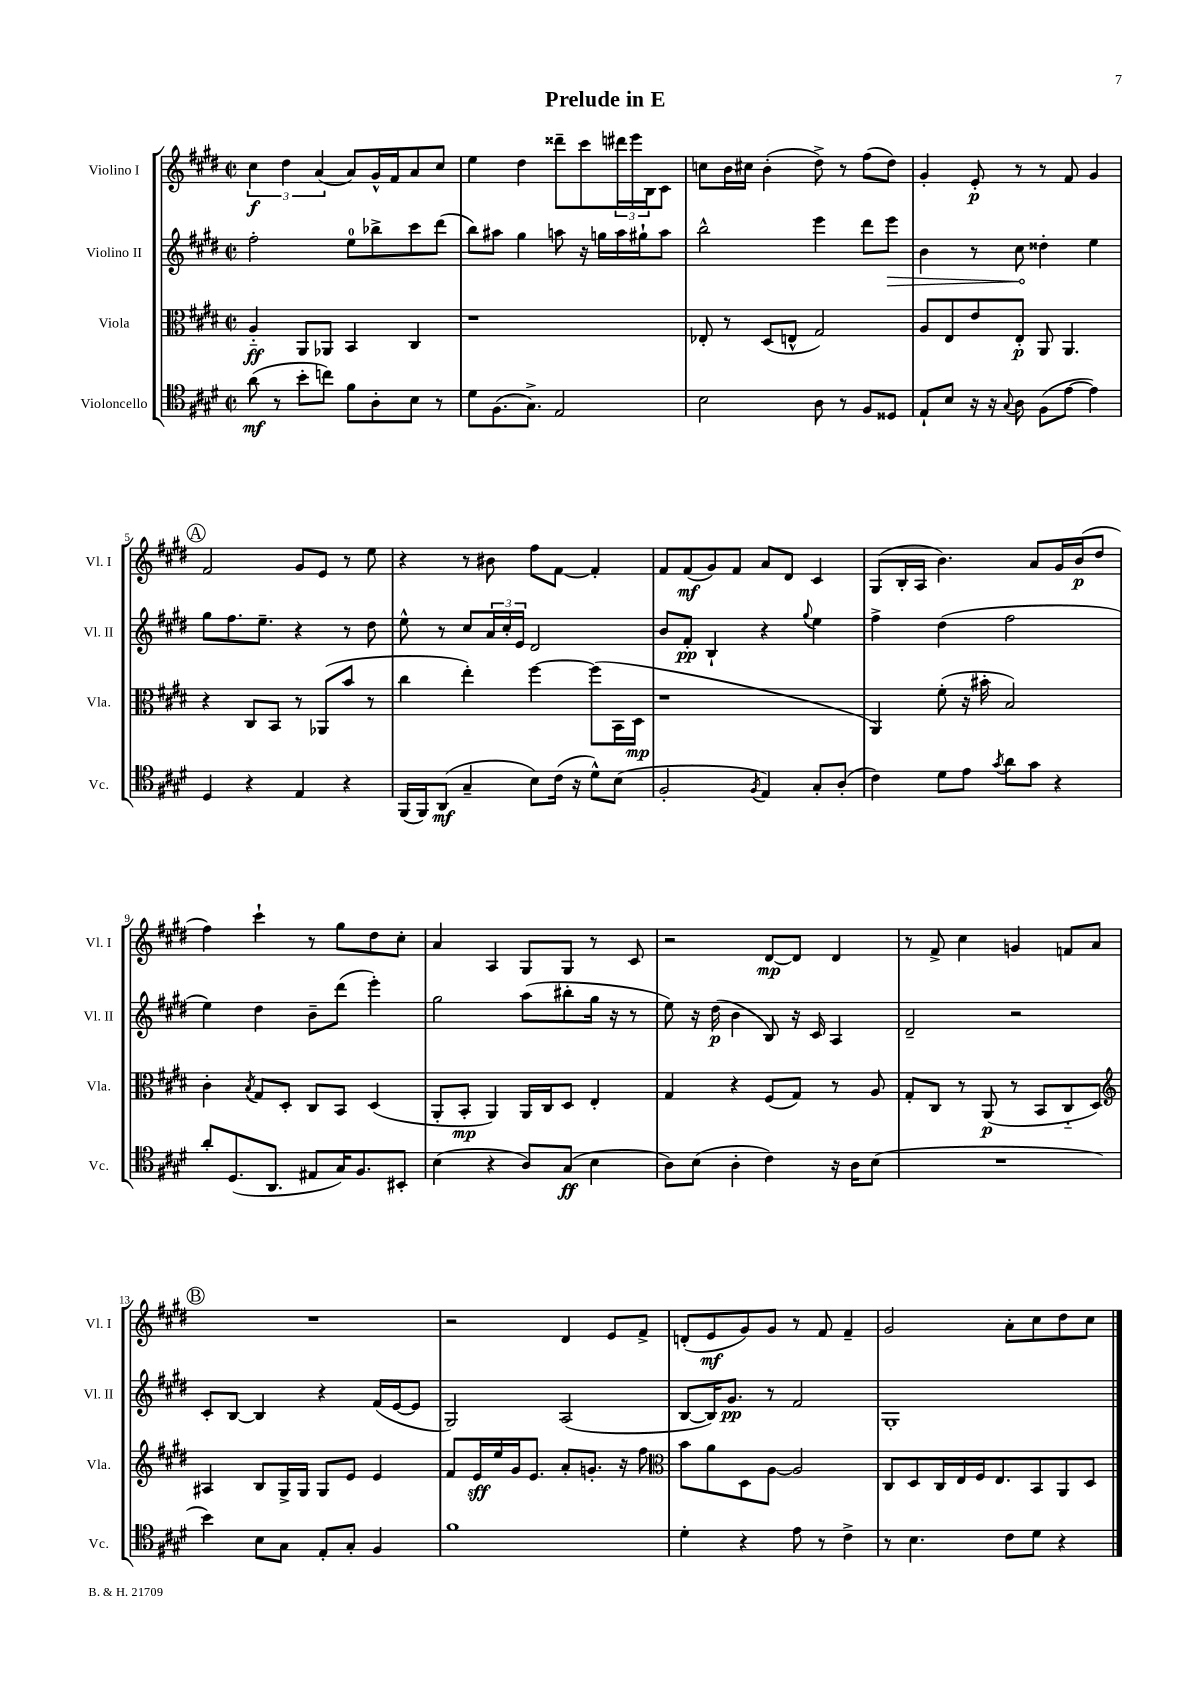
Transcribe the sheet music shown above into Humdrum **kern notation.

**kern	**kern	**kern	**kern
*staff4	*staff3	*staff2	*staff1
*clefC4	*clefC3	*clefG2	*clefG2
*k[f#c#g#d#]	*k[f#c#g#d#]	*k[f#c#g#d#]	*k[f#c#g#d#]
*M2/2	*M2/2	*M2/2	*M2/2
*met(c|)	*met(c|)	*met(c|)	*met(c|)
(8a	4A'~	2ff#'	6cc#
8r	.	.	.
.	.	.	6dd#
8b'	8AA	.	.
.	.	.	(6a
8cc)	8AA-	.	.
8f#	4BB	8ee	8a)
8A'	.	8bb-^	16g#^^
.	.	.	16f#
8B	4C#	8ccc#	8a
8r	.	(8ddd#	8cc#
=	=	=	=
8d#	1r	8bb)	4ee
(8.F#	.	8aa#	.
.	.	4gg#	4dd#
8.G#^)	.	.	.
2E	.	8aa	8ddd##~
.	.	16r	8ccc#
.	.	16gg	.
.	.	16aa	24ddd#
.	.	.	24eee
.	.	16gg#`	.
.	.	.	24B
.	.	8aa	8c#
=	=	=	=
2B	8E-'	2bb^^	8cc
.	8r	.	16b
.	.	.	16cc#
.	(8D#	.	(4b'
.	8E^^	.	.
8A	2G#)	4eee	8dd#^)
8r	.	.	8r
8F#	.	8ddd#	(8ff#
8D##	.	8eee	8dd#)
=	=	=	=
8E`	8A	4b	4g#'
8B	8E	.	.
16r	8e	8r	8e'
16r	.	.	.
8qqG#	.	.	.
8A	8E'	8cc#	8r
(8F#	8AA	4dd##'	8r
[8e	4.AA	.	8f#
4e])	.	4ee	4g#
=	=	=	=
4D#	4r	8gg#	2f#
.	.	8.ff#	.
4r	8C#	.	.
.	.	8.ee~	.
.	8BB	.	.
4E	8r	4r	8g#
.	(8AA-	.	8e
4r	8b	8r	8r
.	8r	8dd#	8ee
=	=	=	=
(16FF#	4cc#	8ee^^	4r
16FF#)	.	.	.
(8AA	.	8r	.
4G#~	4ee')	8cc#	8r
.	.	24a	8b#
.	.	24cc#'	.
.	.	24e	.
8B)	[4ff#	2d#	8ff#
(16c#	.	.	[8f#
16r	.	.	.
8d#^^)	(8ff#]	.	4f#']
(8B	16BB	.	.
.	16D#	.	.
=	=	=	=
2F#'	1r	8b	8f#
.	.	8f#'	(8f#
.	.	4B`	8g#)
.	.	.	8f#
8qF#	.	.	.
4E)	.	4r	8a
.	.	.	8d#
.	.	8qqgg#	.
8G#'	.	4ee	4c#
(8A'	.	.	.
=	=	=	=
4c#)	4AA)	4ff#^	(8G#
.	.	.	16B'
.	.	.	16A
8d#	(8f#'	(4dd#	4.b)
8e	16r	.	.
.	16b#'	.	.
8qg#	.	.	.
8a	2B)	2ff#	.
8g#	.	.	8a
4r	.	.	16g#
.	.	.	(16b
.	.	.	8dd#
=	=	=	=
8a'	4c#'	4ee)	4ff#)
(8.D#	.	.	.
.	8qB	.	.
.	8G#	4dd#	4ccc#`
8.AA	.	.	.
.	8D#'	.	.
8E#	8C#	8b~	8r
16G#)	8BB	(8ddd#	8gg#
8.F#	.	.	.
.	(4D#	4eee')	8dd#
8BB#'	.	.	8cc#'
=	=	=	=
(4B	8AA'	2gg#	4a
.	8BB'	.	.
4r	4AA)	.	4A
8A)	16AA	(8aa	8G#
.	16C#	.	.
(8G#	8D#	8bb#'	8G#
4B	4E'	16gg#	8r
.	.	16r	.
.	.	8r	8c#
=	=	=	=
8A)	4G#	8ee)	2r
(8B	.	16r	.
.	.	(16dd#	.
4A'	4r	4b	.
4c#)	(8F#	8B)	[8d#
.	8G#)	16r	8d#]
.	.	16c#	.
16r	8r	4A	4d#
16A	.	.	.
(8B	8A	.	.
=	=	=	=
1r	8G#'	2d#~	8r
.	8C#	.	8f#^
.	8r	.	4cc#
.	(8AA	.	.
.	8r	2r	4g
.	8BB	.	.
.	8C#'~	.	8f
.	8D#)	.	8a
=	=	=	=
*	*clefG2	*	*
4b)	4A#	8c#'	1r
.	.	[8B	.
8B	8B	4B]	.
8G#	16G#^	.	.
.	16G#	.	.
8E'	8G#	4r	.
8G#'	8e	.	.
4F#	4e	(16f#	.
.	.	[16e	.
.	.	8e]	.
=	=	=	=
1f#	8f#	2G#)	2r
.	16e	.	.
.	16ee	.	.
.	16g#	.	.
.	8.e	.	.
.	8a'	(2A	4d#
.	8.g'	.	.
.	.	.	8e
.	16r	.	.
.	8ff#	.	8f#^
=	=	=	=
*	*clefC3	*	*
4d#'	8b	[8B	(8d'
.	8a	16B])	8e
.	.	8.g#	.
4r	8D#	.	8g#)
.	[8A	8r	8g#
8e	2A]	2f#	8r
8r	.	.	8f#
4c#^	.	.	4f#~
=	=	=	=
8r	8C#	1G#'	2g#
4.B	8D#	.	.
.	16C#	.	.
.	16E	.	.
.	16F#	.	.
.	8.E	.	.
8c#	.	.	8a'
8d#	8BB	.	8cc#
4r	8AA	.	8dd#
.	8D#	.	8cc#
==	==	==	==
*-	*-	*-	*-
